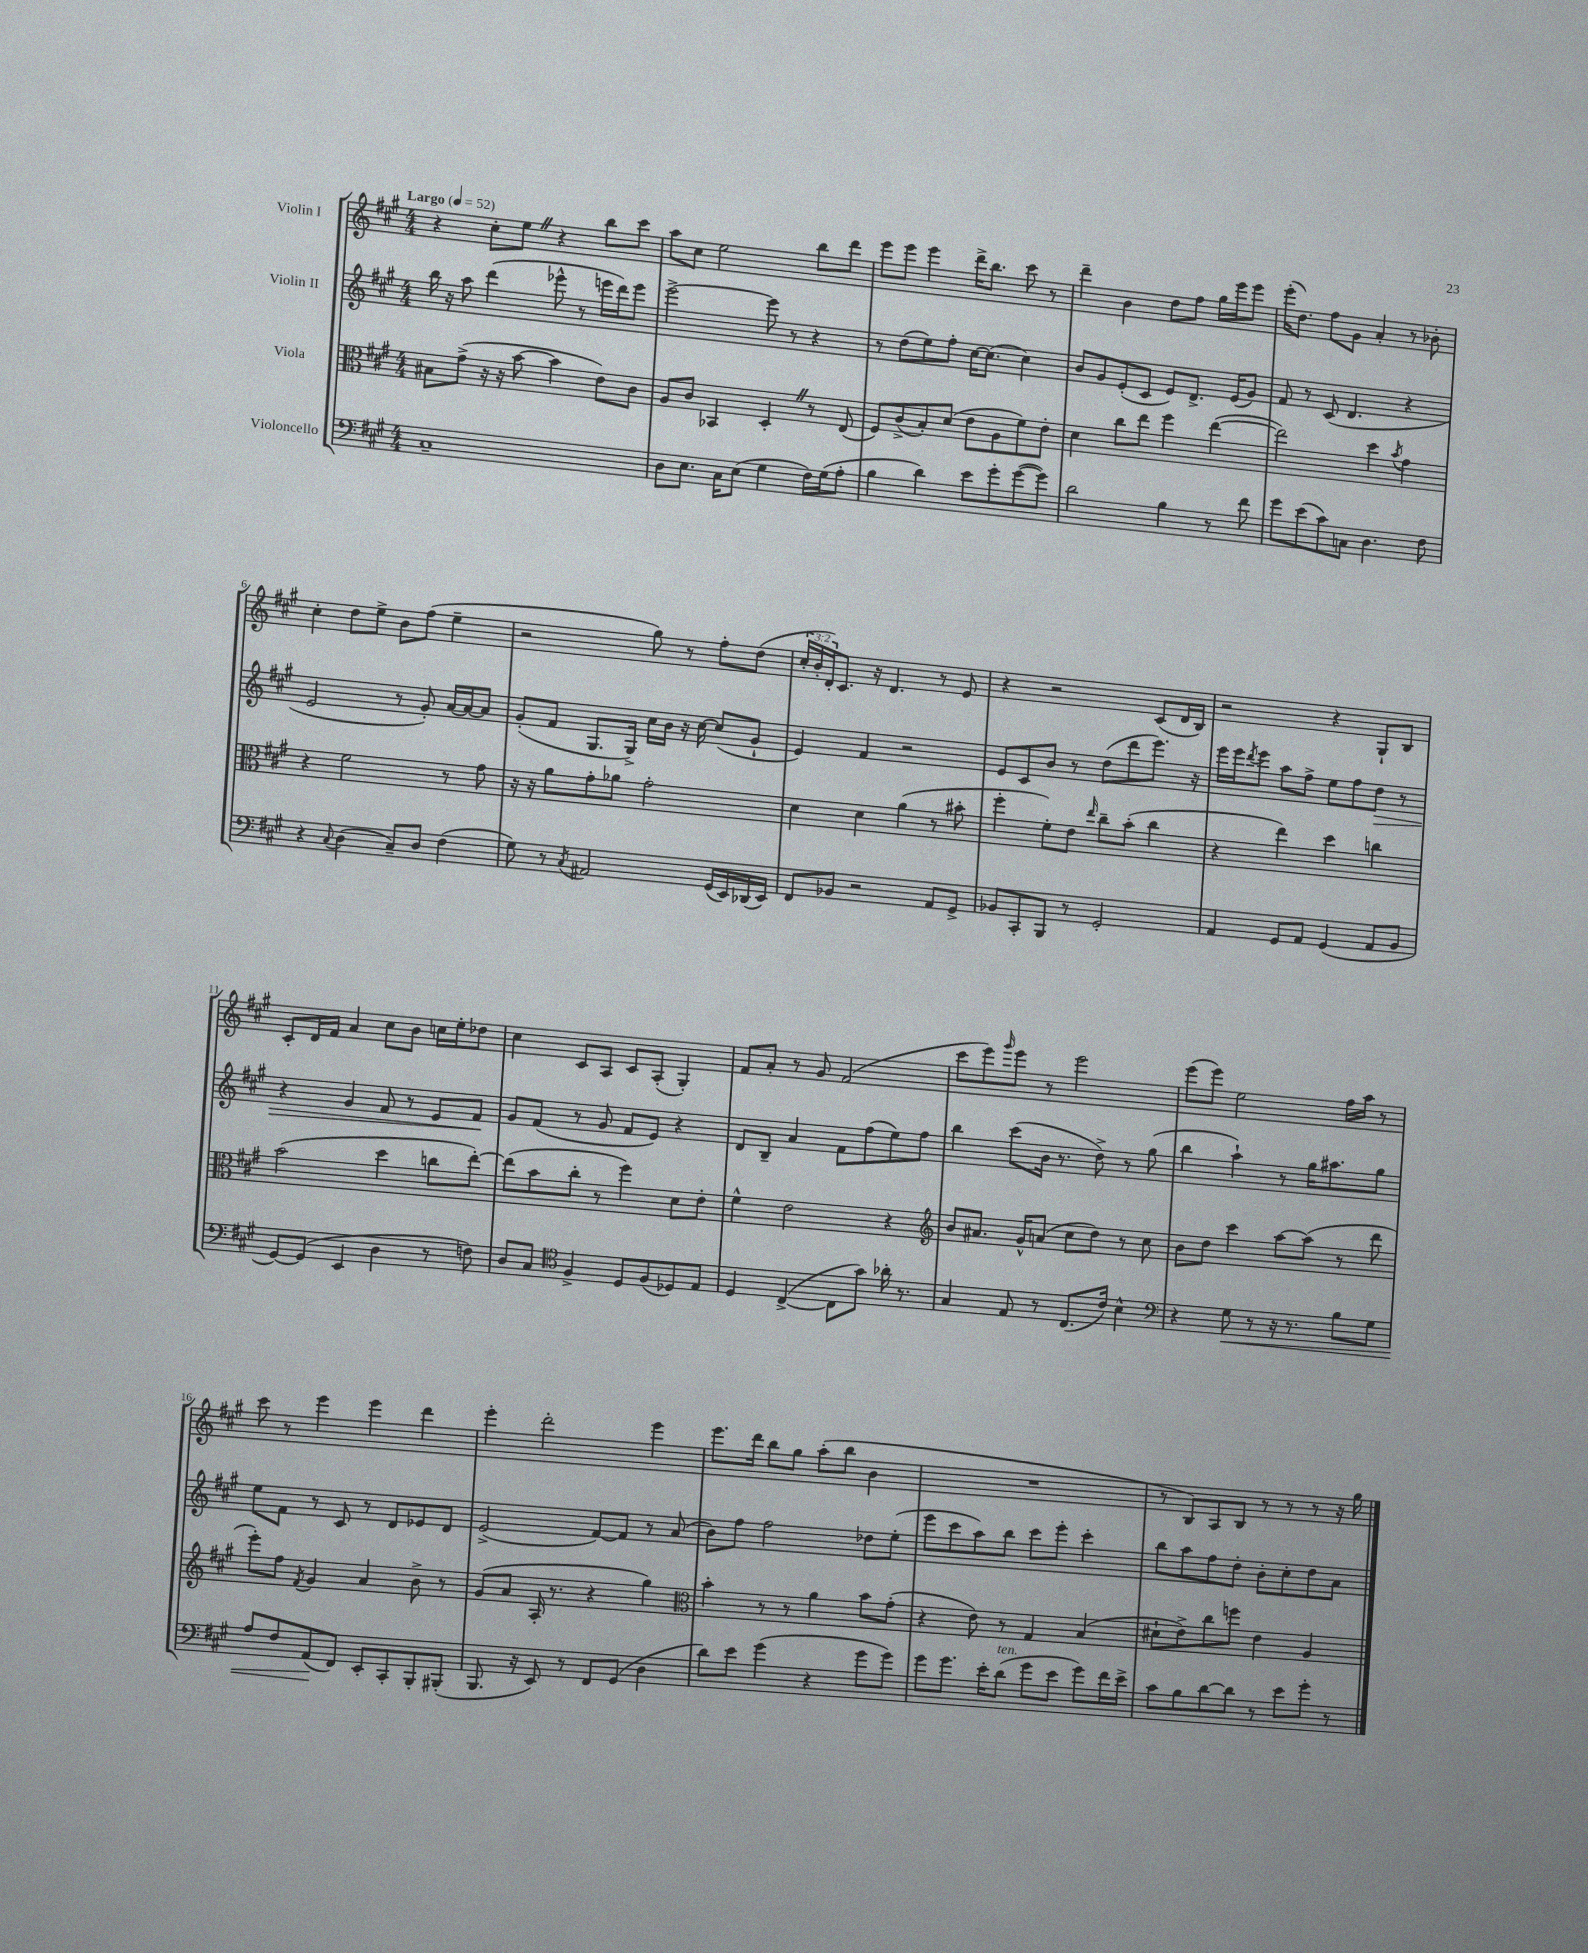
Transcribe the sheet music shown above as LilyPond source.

<<
\new StaffGroup <<
\new Staff = "s0" \with { instrumentName = "Violin I" } {
    \clef treble \key a \major \numericTimeSignature \time 4/4 \override Staff.TupletNumber.text = #tuplet-number::calc-fraction-text \tempo "Largo" 4 = 52
    r4 cis''8-. e''8 \once \override BreathingSign.text = \markup { \musicglyph "scripts.caesura.straight" } \breathe r4 b''8 cis'''8 |
    a''8 cis''8 e''2 b''8 d'''8 |
    e'''8 e'''8 e'''4 d'''16-> b''8. cis'''8 r8 |
    d'''4-- b'4 d''8 fis''8 gis''16 e'''16 e'''8 |
    e'''16-.( d''8.) fis''8 gis'8 a'4-. r8 bes'8-. |
    cis''4-. d''8 e''8-> b'8 fis''8( e''4-- |
    r2 gis''8) r8 fis''8-. d''8( |
    \tuplet 3/2 { cis''16-. b'16-. d'16-.) } cis'8. r16 d'4. r8 e'8 |
    r4 r2 cis'8( d'16 b16) |
    r2 r4 gis8-! b8 |
    cis'8-. d'16 fis'16 a'4 cis''8 b'8 c''16 e''16-. des''8 |
    cis''4 cis'8 a8 cis'8 a8-.( gis4-.) |
    fis'8 a'8-. r8 gis'8 fis'2( |
    cis'''8 e'''8) \grace { gis'''16 } e'''8 r8 e'''2 |
    e'''8( e'''8) e''2 fis''16 a''16 r8 |
    cis'''8 r8 e'''4 e'''4 d'''4 |
    e'''4-. d'''2-. e'''4 |
    e'''8. d'''16 b''8 gis''8 a''8-.( b''8 b'4 |
    R1 |
    r8 b8) a8 b8 r8 r8 r8 r16 gis''16 \bar "|." |
}
\new Staff = "s1" \with { instrumentName = "Violin II" } {
    \clef treble \key a \major \numericTimeSignature \time 4/4
    b''16 r16 a''8 d'''4( ees'''8-^ r8 e'''16 d'''16) e'''8 |
    e'''2~-> e'''8 r8 r4 |
    r8 d''8( e''8) fis''8-. cis''16~ cis''8.( cis''4) |
    b'8 gis'8 e'8-.( cis'8 e'8) d'8.-> e'16( gis'8) |
    fis'8 r8 cis'8( d'4. r4 |
    e'2 r8 gis'8-.) a'16~ a'16~ a'8 |
    gis'8-.( fis'8 gis8. gis16->) cis''16 b'16 r16 cis''16~ cis''8( gis'8-! |
    e'4) fis'4 r2 |
    e'8 cis'8 b'8 r8 d''8( d'''8 e'''8.) r16 |
    e'''16 e'''16 \acciaccatura { d'''8 } e'''8 a''8 fis''8-> e''8 fis''8 d''8\> r8 |
    r4 gis'4 fis'8 r8 e'8 fis'8\! |
    gis'8 fis'8( r8 gis'8 fis'8 e'8) r4 |
    d'8 b8-- a'4 fis'8 fis''8( e''8) fis''8 |
    b''4 cis'''8( b'16 r8. d''8->) r8 gis''8( |
    b''4 a''4-!) r8 gis''16 ais''8. gis''8 |
    e''8 fis'8 r8 cis'8 r8 d'8 ees'8 d'8 |
    e'2->( fis'8~) fis'8 r8 a'8( |
    b'8) fis''8 fis''2 des''8 e''8-.( |
    e'''8 cis'''8 a''8) b''8 cis'''8 e'''8-. cis'''4-. |
    b''8 a''8 fis''8 d''8-. b'8-. cis''8-. d''8 a'8 \bar "|." |
}
\new Staff = "s2" \with { instrumentName = "Viola" } {
    \clef alto \key a \major \numericTimeSignature \time 4/4
    bis8 gis'8->( r16 r16 b'8~ b'4 e'8) cis'8 |
    a8 cis'8 bes,4 d4-. \once \override BreathingSign.text = \markup { \musicglyph "scripts.caesura.straight" } \breathe r8 e8( |
    fis8) cis'8->( b8-.) d'8( e'8 a8 fis'8) e'8-. |
    d'4 cis''8 e''8 fis''4 e''4~( |
    e''2) d''4 \acciaccatura { b'8 } gis'4 |
    r4 fis'2 r8 gis'8 |
    r16 r16 a'8 gis'8-. aes'8 gis'2-. |
    d'4 d'4 a'4( r8 bis'8-. |
    fis''4-. fis'8-.) e'8 \grace { e''16 } cis''8-- b'8-.( cis''4 |
    r4 e''4) d''4 c''4 |
    b'2( d''4 c''8 e''8~-.) |
    e''8( b'8 cis''8-. r8 fis''4) d'8 e'8-. |
    fis'4-^ e'2 r4 |
    \clef treble b'8 ais'8. gis'16-^ a'8( cis''8 d''8) r8 cis''8 |
    b'8 d''8 cis'''4 a''8~ a''8( r8 d'''8 |
    e'''8-.) fis''8 \acciaccatura { fis'8 } gis'4 a'4 b'8-> r8 |
    gis'8( a'8 a16-. r8. r4 gis''4) |
    \clef alto b'4-. r8 r8 a'4 b'8 gis'8-.( |
    r4 e'8) r8 gis4 b4( |
    dis'8-! e'8->) cis''8 f''8 e'4 a4 \bar "|." |
}
\new Staff = "s3" \with { instrumentName = "Violoncello" } {
    \clef bass \key a \major \numericTimeSignature \time 4/4
    cis1-- |
    d8 e8. cis16 e8( gis4 fis16) gis16( a8-. |
    b4 d'4) e'8 gis'8-. gis'8~( gis'8) |
    d'2 b4 r8 fis'8 |
    gis'8 e'8( cis'8) c8 d4. fis8 |
    r4 \appoggiatura { cis8 } d4( cis8--) d8 fis4( |
    gis8) r8 \acciaccatura { cis8 } ais,2 gis,16( e,16) des,16( e,16) |
    fis,8 bes,8 r2 a,8 gis,8-> |
    bes,8 cis,8-. b,,8 r8 gis,2-. |
    a,4 gis,8 a,8 gis,4( a,8 b,8 |
    gis,8~) gis,8( e,4 d4 r8 f8) |
    d8 cis8 \clef tenor fis4-> d8 fis8( des8) e8 |
    d4 cis4~->( cis8 gis'8) aes'16-. r8. |
    gis4 e8 r8 cis8.( cis'16) b4-^ |
    \clef bass r4 gis8\< r8 r16 r8. b8 gis8 |
    a8 fis8 a,8\!( fis,8) e,8-. cis,8-. b,,8-. bis,,8-.( |
    b,,8. r16 e,8) r8 fis,8 gis,8( d4 |
    d'8) e'8 gis'4( r4 gis'8 gis'8) |
    gis'8 gis'8. e'16-. d'8^\markup { \italic "ten." }( gis'8 e'8 gis'8) fis'16 e'16-> |
    cis'8 b8 d'8~ d'8 r8 e'8 gis'8-. r8 \bar "|." |
}
>>
>>
